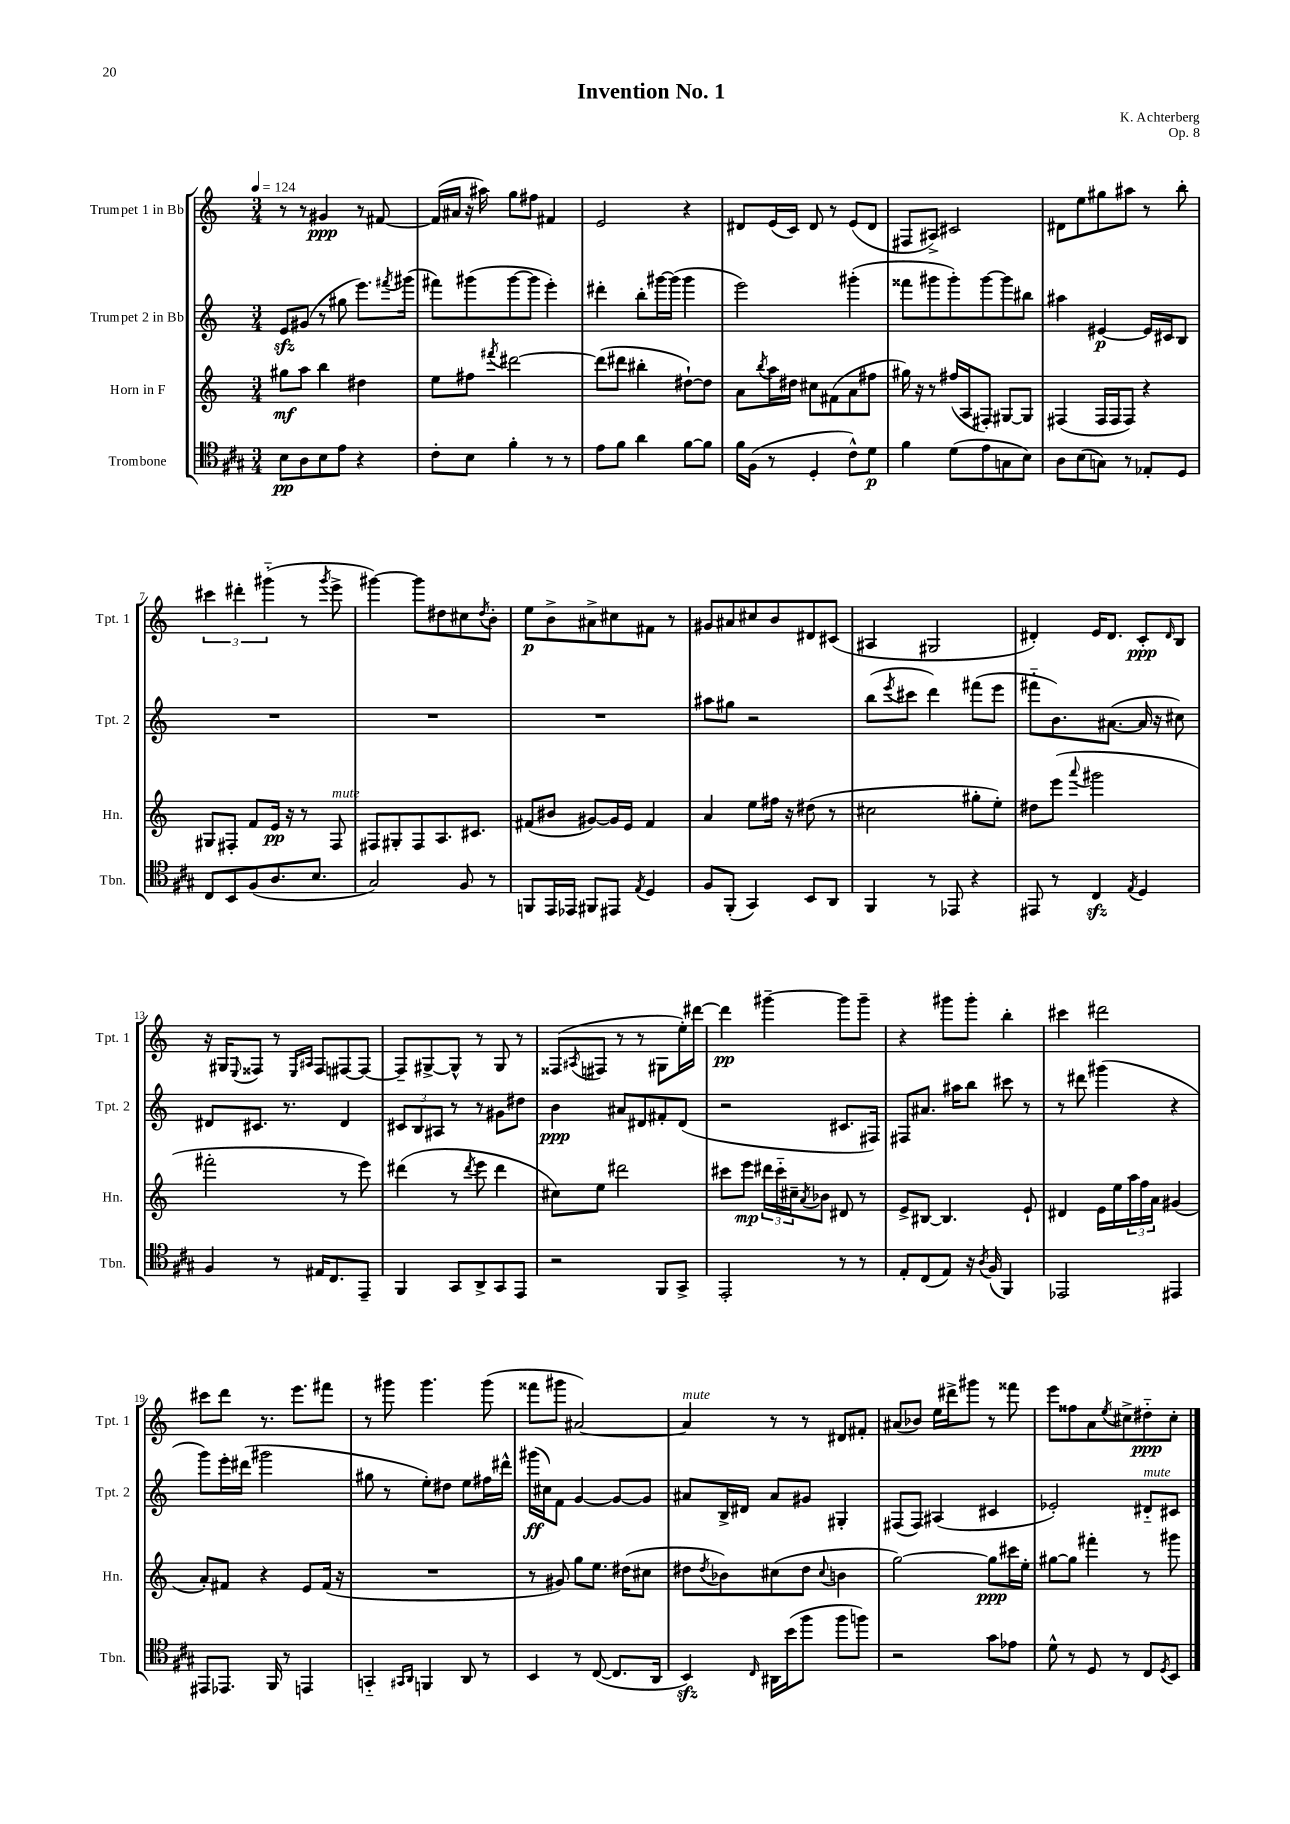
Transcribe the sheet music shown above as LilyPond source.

\header { title = "Invention No. 1" composer = "K. Achterberg" opus = "Op. 8" }
<<
\new StaffGroup <<
\new Staff = "s0" \with { instrumentName = "Trumpet 1 in Bb" shortInstrumentName = "Tpt. 1" } {
    \clef treble \key c \major \numericTimeSignature \time 3/4 \tempo 4 = 124
    r8 r8 gis'4\ppp r8 fis'8~ |
    fis'16( ais'16 r16 ais''16) g''8 fis''8 fis'4 |
    e'2 r4 |
    dis'8 e'16( c'16) dis'8 r8 e'8( dis'8 |
    fis8 ais8->) cis'2 |
    dis'8 e''8 gis''8 ais''8 r8 b''8-. |
    \tuplet 3/2 { cis'''4 dis'''4-. gis'''4-_( } r8 \acciaccatura { gis'''8 } e'''8-> |
    gis'''4~) gis'''8 dis''8 cis''8 \acciaccatura { dis''8 } b'8-. |
    e''8\p b'8-> ais'8-> cis''8 fis'8 r8 |
    gis'8 ais'8 cis''8 b'8 dis'8 cis'8( |
    ais4 gis2 |
    dis'4-.) e'16 dis'8. c'8-.\ppp \grace { dis'16 } b8 |
    r16 gis16 \appoggiatura { e8 } fisis8 r8 \grace { e16 ais16 } fisis8 fis8~ fis8~ |
    fis8-- gis8~-> gis8-^ r8 gis8 r8 |
    fisis8( \acciaccatura { ais8 } fis8 r8 r8 gis8 e''16-.) dis'''16~ |
    dis'''4\pp gis'''4~-- gis'''8 gis'''8-- |
    r4 gis'''8 gis'''8-. b''4-. |
    cis'''4 dis'''2 |
    cis'''8 d'''8 r8. e'''8. fis'''8 |
    r8 gis'''8 gis'''4. gis'''8( |
    fisis'''8 gis'''8 ais'2~) |
    ais'4^\markup { \italic "mute" } r8 r8 dis'8 fis'8-. |
    ais'8( bes'8) e''16 dis'''16-> gis'''8 r8 fisis'''8 |
    e'''8 fisis''8 a'8 \acciaccatura { e''8 } cis''8-> dis''8-_\ppp cis''8-. \bar "|." |
}
\new Staff = "s1" \with { instrumentName = "Trumpet 2 in Bb" shortInstrumentName = "Tpt. 2" } {
    \clef treble \key c \major \numericTimeSignature \time 3/4
    e'8\sfz gis'8( r8 gis''8 e'''8.) \acciaccatura { fis'''8 } gis'''16( |
    fis'''8) gis'''8( gis'''8~ gis'''8 e'''4-.) |
    dis'''4-. b''8-. gis'''16~ gis'''16( gis'''4 |
    e'''2) gis'''4-.( |
    fisis'''8 gis'''8 gis'''8-.) gis'''8~ gis'''8 bis''8 |
    ais''4 eis'4~\p eis'16 cis'16 b8 |
    R2. |
    R2. |
    R2. |
    ais''8 gis''8 r2 |
    b''8( \acciaccatura { e'''8 } cis'''8 d'''4) fis'''8( e'''8 |
    fis'''8-_ b'8.) ais'8.~( ais'16 r16 cis''8) |
    dis'8 cis'8. r8. dis'4 |
    \tuplet 3/2 { cis'8 b8 ais8 } r8 r8 gis'8 dis''8 |
    b'4\ppp ais'8 dis'8 fis'8-. dis'8( |
    r2 cis'8. fis16) |
    fis8 ais'8. ais''16 b''8 cis'''8 r8 |
    r8 dis'''8 gis'''4( r4 |
    g'''8) e'''16-. dis'''16( gis'''2 |
    gis''8 r8 e''8-.) dis''8 e''8 fis''16 dis'''16-^ |
    gis'''16\ff( cis''16) f'8 g'4~ g'8~ g'8 |
    ais'8 b16-> dis'16 ais'8 gis'8 gis4-. |
    fis8( fis8) ais4( cis'4 |
    ees'2-.) dis'8-_^\markup { \italic "mute" } cis'8 \bar "|." |
}
\new Staff = "s2" \with { instrumentName = "Horn in F" shortInstrumentName = "Hn." } {
    \clef treble \key c \major \numericTimeSignature \time 3/4
    gis''8\mf a''8 b''4 dis''4 |
    e''8 fis''8 \acciaccatura { fis'''8 } dis'''2~ |
    dis'''8( dis'''8 bis''4-. dis''8~-!) dis''8 |
    a'8 \acciaccatura { b''8 } a''16 dis''16 cis''8 fis'8( a'8 fis''8 |
    gis''16) r16 r8 fis''16( a16 fis8-.) gis8~ gis8 |
    fis4( fis16 fis16 fis8) r4 |
    gis8 fis8-. f'8 e'16\pp r16 r8 fis8^\markup { \italic "mute" } |
    fis8 gis8-. fis8 a8. cis'8. |
    fis'8( bis'8 gis'8~) gis'16 e'16 fis'4 |
    a'4 e''8 fis''16 r16 dis''8( r8 |
    cis''2 gis''8-. e''8-.) |
    dis''8 e'''8( \appoggiatura { a'''8 } gis'''2 |
    fis'''2-. r8 e'''8) |
    dis'''4( r8 \acciaccatura { dis'''8 } e'''8 dis'''4 |
    cis''8) e''8 dis'''2 |
    cis'''8 e'''8\mp \tuplet 3/2 { dis'''16 cis'''16-_ cis''16-- } \acciaccatura { a'8 } bes'8 dis'8 r8 |
    e'8-> bis8~ bis4. e'8-! |
    dis'4 e'16 e''16 \tuplet 3/2 { a''16 f''16 a'16 } gis'4( |
    a'8-.) fis'8 r4 e'8 fis'16( r16 |
    R2. |
    r8 gis'8) g''8 e''8. dis''16( cis''8 |
    dis''8 \acciaccatura { dis''8 } bes'8) cis''8( dis''8 \appoggiatura { cis''8 } b'4 |
    g''2~) g''8\ppp cis'''16 e''16-. |
    gis''8~ gis''8 fis'''4-. r8 gis'''8 \bar "|." |
}
\new Staff = "s3" \with { instrumentName = "Trombone" shortInstrumentName = "Tbn." } {
    \clef tenor \key a \major \numericTimeSignature \time 3/4
    b8\pp a8 b8 e'8 r4 |
    cis'8-. b8 fis'4-. r8 r8 |
    e'8 fis'8 a'4 fis'8~ fis'8 |
    fis'16 fis16( r8 d4-. cis'8-^) d'8\p |
    fis'4 d'8( e'8 g8 b8) |
    a8 b8( g8) r8 ees8-. d8 |
    cis8 b,8 fis8( a8. b8. |
    gis2) fis8 r8 |
    f,8 e,16 ees,16 fis,8 eis,8 \acciaccatura { e8 } d4 |
    fis8 fis,8-.( gis,4) b,8 a,8 |
    fis,4 r8 ees,8 r4 |
    eis,8 r8 cis4\sfz \acciaccatura { e8 } d4 |
    fis4 r8 eis16 cis8. e,8-- |
    fis,4 gis,8 a,8-> gis,8 e,8 |
    r2 fis,8 gis,8-> |
    e,2-. r8 r8 |
    e8-. cis8( e8) r16 \acciaccatura { a8 } fis16( fis,4) |
    ees,2 eis,4 |
    eis,8 ees,8. fis,16 r8 e,4 |
    g,4-_ \grace { gis,16 a,16 } f,4 a,8 r8 |
    b,4 r8 cis8~( cis8. a,16 |
    b,4\sfz) \grace { cis16 } ais,16 b'16( fis''8 fis''8 f''8) |
    r2 gis'8 ees'8 |
    d'8-^ r8 d8 r8 cis8 \acciaccatura { d8 } b,8 \bar "|." |
}
>>
>>
